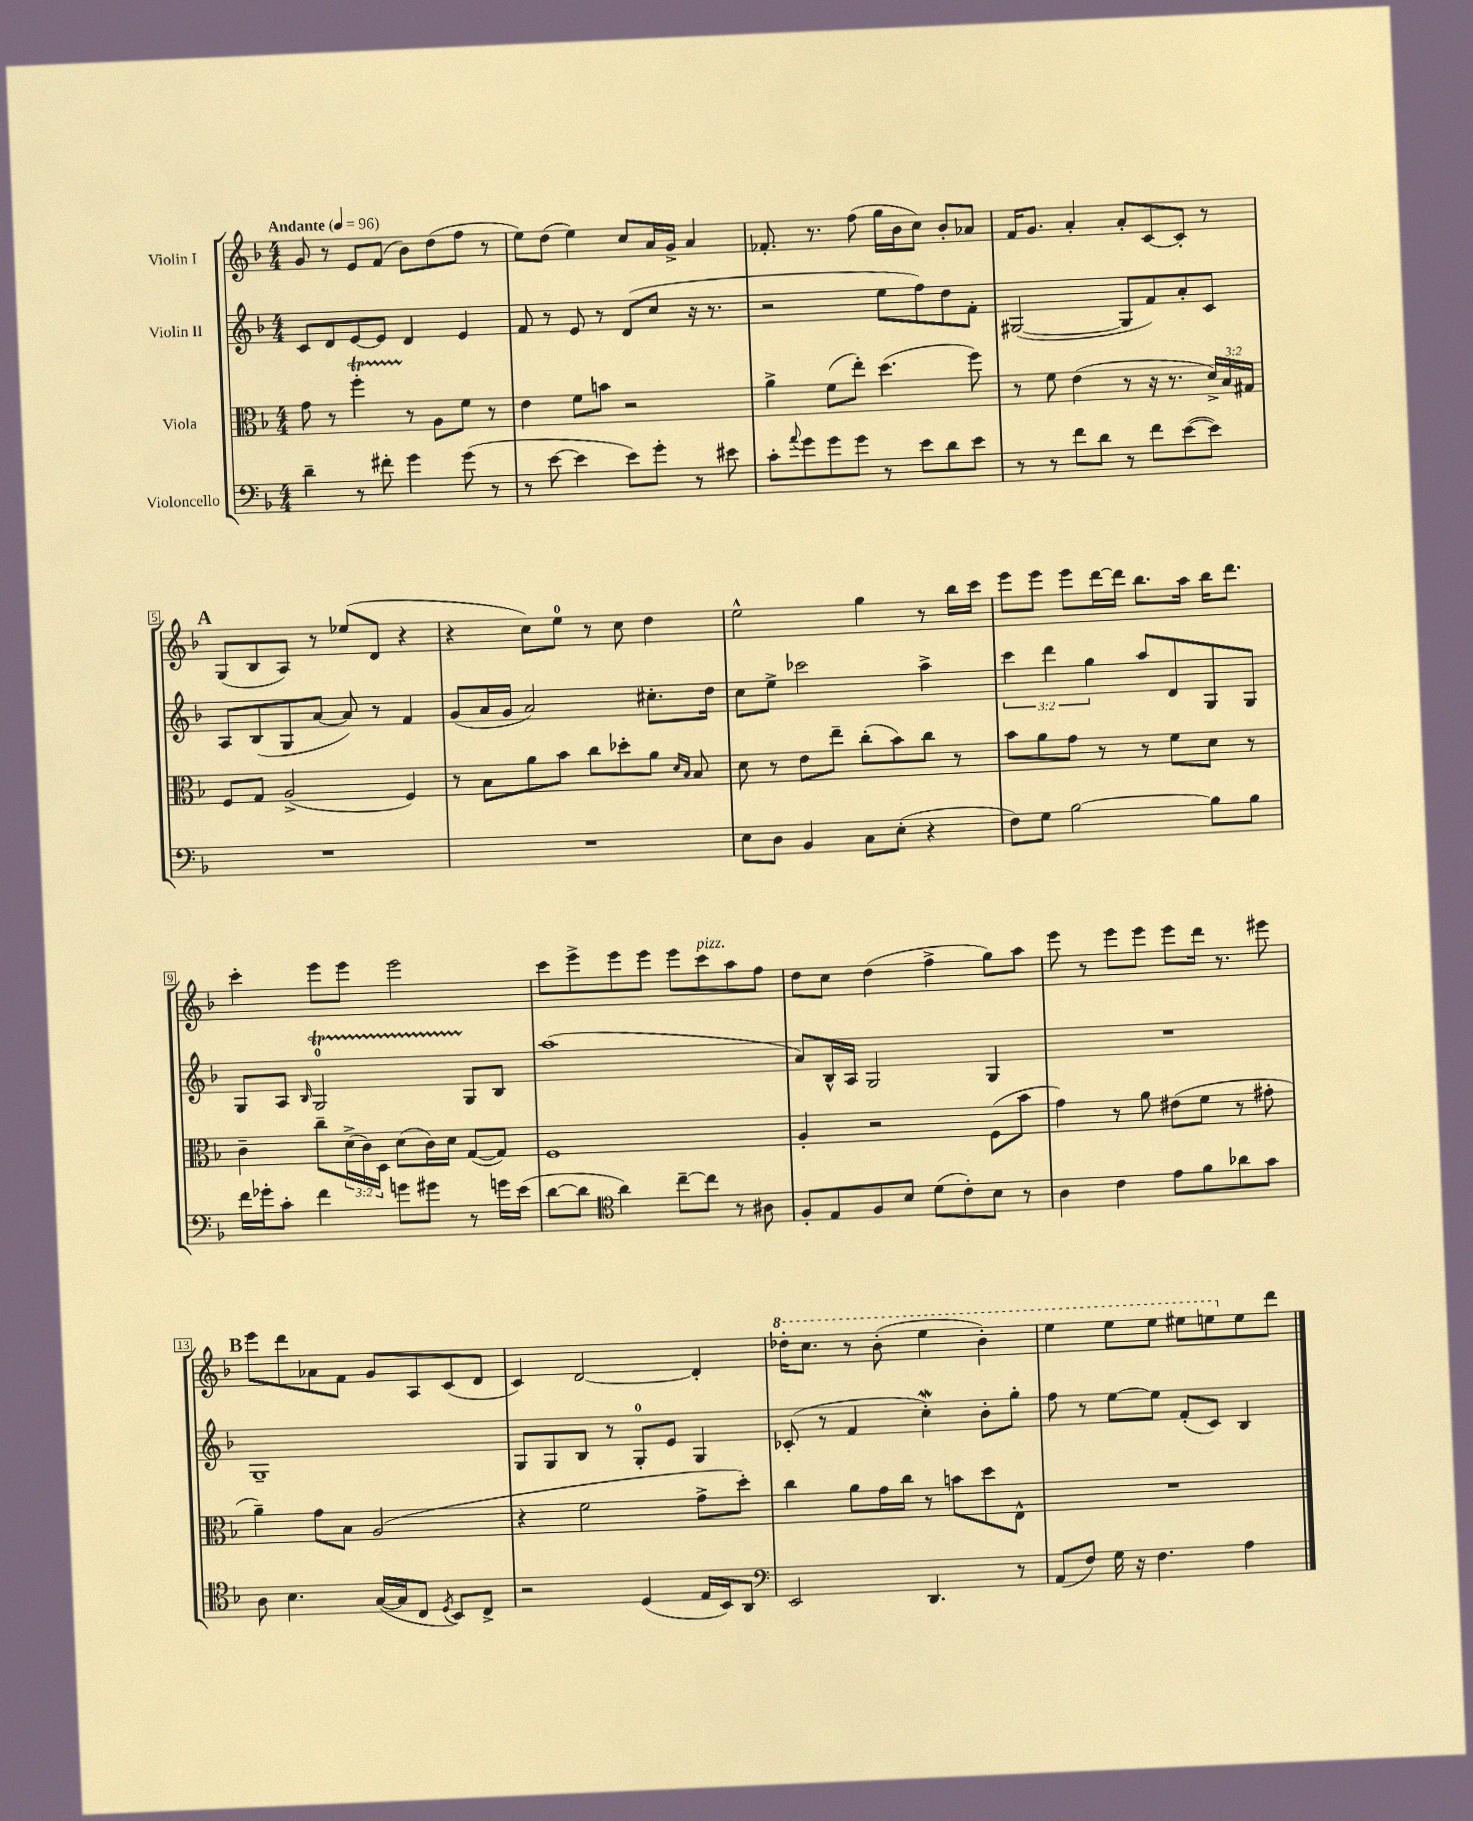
<<
\new StaffGroup <<
\new Staff = "s0" \with { instrumentName = "Violin I" } {
    \clef treble \key f \major \numericTimeSignature \time 4/4 \tempo "Andante" 4 = 96
    g'8 r8 e'8 f'8( bes'8) d''8( f''8 r8 |
    e''8) d''8( e''4) c''8 a'16 g'16-> a'4 |
    fes'8.-. r8. f''8( g''16 bes'16 c''8) bes'8-. aes'8 |
    f'16 g'8. a'4-. a'8-. c'8~ c'8-. r8 |
    \mark \markup { \bold "A" } g8( bes8 a8) r8 ees''8( d'8 r4 |
    r4 c''8) e''8-0 r8 c''8 d''4 |
    e''2-^ g''4 r8 bes''16 c'''16 |
    e'''8 e'''8 e'''8 d'''16~ d'''16 bes''8. a''16 bes''16 d'''8. |
    c'''4-. e'''8 e'''8 e'''2 |
    c'''8 e'''8-> e'''8 e'''8 e'''8 c'''8^\markup { \italic "pizz." } a''8 f''8 |
    d''8 c''8 d''4( f''4-> g''8) a''8 |
    e'''8 r8 e'''8 e'''8 e'''8 d'''16 r8. eis'''8 |
    \mark \markup { \bold "B" } e'''8 d'''8 aes'8 f'8 g'8 a8 c'8( d'8 |
    c'4) d'2~ d'4-. |
    \ottava #1 des'''16-. c'''8. r8 bes''8-.( e'''4 bes''4-.) |
    e'''4 e'''8 e'''8 eis'''8 e'''8 \ottava #0 e''8 d'''8 \bar "|." |
}
\new Staff = "s1" \with { instrumentName = "Violin II" } {
    \clef treble \key f \major \numericTimeSignature \time 4/4 \override Staff.TupletNumber.text = #tuplet-number::calc-fraction-text
    c'8 d'8 e'8~ e'8 d'4 e'4 |
    f'8 r8 e'8 r8 d'8( c''8 r16 r8. |
    r2 e''8 f''8) d''8 f'8-. |
    gis2~( gis8 f'8) a'8-. c'8 |
    \mark \markup { \bold "A" } a8 bes8( g8 a'8~ a'8) r8 f'4 |
    g'8( a'16 g'16 a'2) cis''8.-. d''16 |
    c''8 e''8-> ces'''2 a''4-> |
    \tuplet 3/2 { c'''4 d'''4 g''4 } a''8 d'8 g8 g8 |
    g8 a8 \grace { bes16 } g2-0\startTrillSpan g8\stopTrillSpan bes8 |
    a''1( |
    a'8) bes16-^ a16 g2 g4 |
    R1 |
    \mark \markup { \bold "B" } g1-- |
    g8 g8 bes8 r8 g8-0-. e'8 g4 |
    ces'8-.( r8 f'4 c''4-.\mordent) bes'8-. g''8-. |
    f''8 r8 e''8~ e''8 f'8-.( c'8) bes4 \bar "|." |
}
\new Staff = "s2" \with { instrumentName = "Viola" } {
    \clef alto \key f \major \numericTimeSignature \time 4/4 \override Staff.TupletNumber.text = #tuplet-number::calc-fraction-text
    g'8 r8 f''4-.\startTrillSpan r8\stopTrillSpan a8 f'8 r8 |
    e'4 f'8 b'8 r2 |
    a'4-> f'8( e''8-.) d''4.( f''8) |
    r8 f'8 e'4( r8 r16 r8. \tuplet 3/2 { d'16->) bes16 gis16 } |
    \mark \markup { \bold "A" } f8 g8 a2->( f4) |
    r8 bes8 a'8 bes'8 c''8 des''8-. a'8 \grace { d'16 bes16 } bes8 |
    d'8 r8 e'8 e''8-- c''8-.( bes'8) c''8 r8 |
    bes'8 a'8 g'8 r8 r8 f'8 d'8 r8 |
    c'4-- c''8-- \tuplet 3/2 { d'16->( c'16) d16 } d'8( c'16) d'16 g8~( g8) |
    f1 |
    a4-. r2 f8( bes'8 |
    g'4) r8 a'8 eis'8( f'8 r8 gis'8-. |
    \mark \markup { \bold "B" } a'4--) g'8 bes8 a2( |
    r4 f'2 g'8-> d''8-.) |
    c''4 a'8 g'16 c''16 r8 b'8 d''8 e8-^ |
    R1 \bar "|." |
}
\new Staff = "s3" \with { instrumentName = "Violoncello" } {
    \clef bass \key f \major \numericTimeSignature \time 4/4
    d'4-- r8 fis'8-. g'4 g'8( r8 |
    r8 e'8~ e'4 e'8) g'8-. r8 eis'8 |
    c'8-. \appoggiatura { a'8 } g'8 g'8 g'8 r8 e'8 d'8 e'8 |
    r8 r8 f'8 d'8 r8 f'8 e'8~( e'8) |
    \mark \markup { \bold "A" } R1 |
    R1 |
    e8 d8 bes,4 c8 e8-.( r4 |
    f8) g8 bes2~ bes8 bes8 |
    f'16 ges'16-. c'8-. f'4 g'8 gis'8 r8 g'16 e'16( |
    d'8~ d'8 \clef tenor a'4) c''8~-- c''8 r8 ais8 |
    f8-. e8 f8 bes8 d'8( c'8-.) bes8 r8 |
    a4 c'4 e'8 f'8 aes'8 g'8 |
    \mark \markup { \bold "B" } a8 bes4. g16~( g16 c8 \acciaccatura { d8 } bes,8) c8-> |
    r2 d4( e16 bes,16) a,8 |
    \clef bass e,2 d,4. r8 |
    a,8( f8) g16 r16 f4. a4 \bar "|." |
}
>>
>>
\layout { \context { \Score \override BarNumber.stencil = #(make-stencil-boxer 0.1 0.3 ly:text-interface::print) } }
